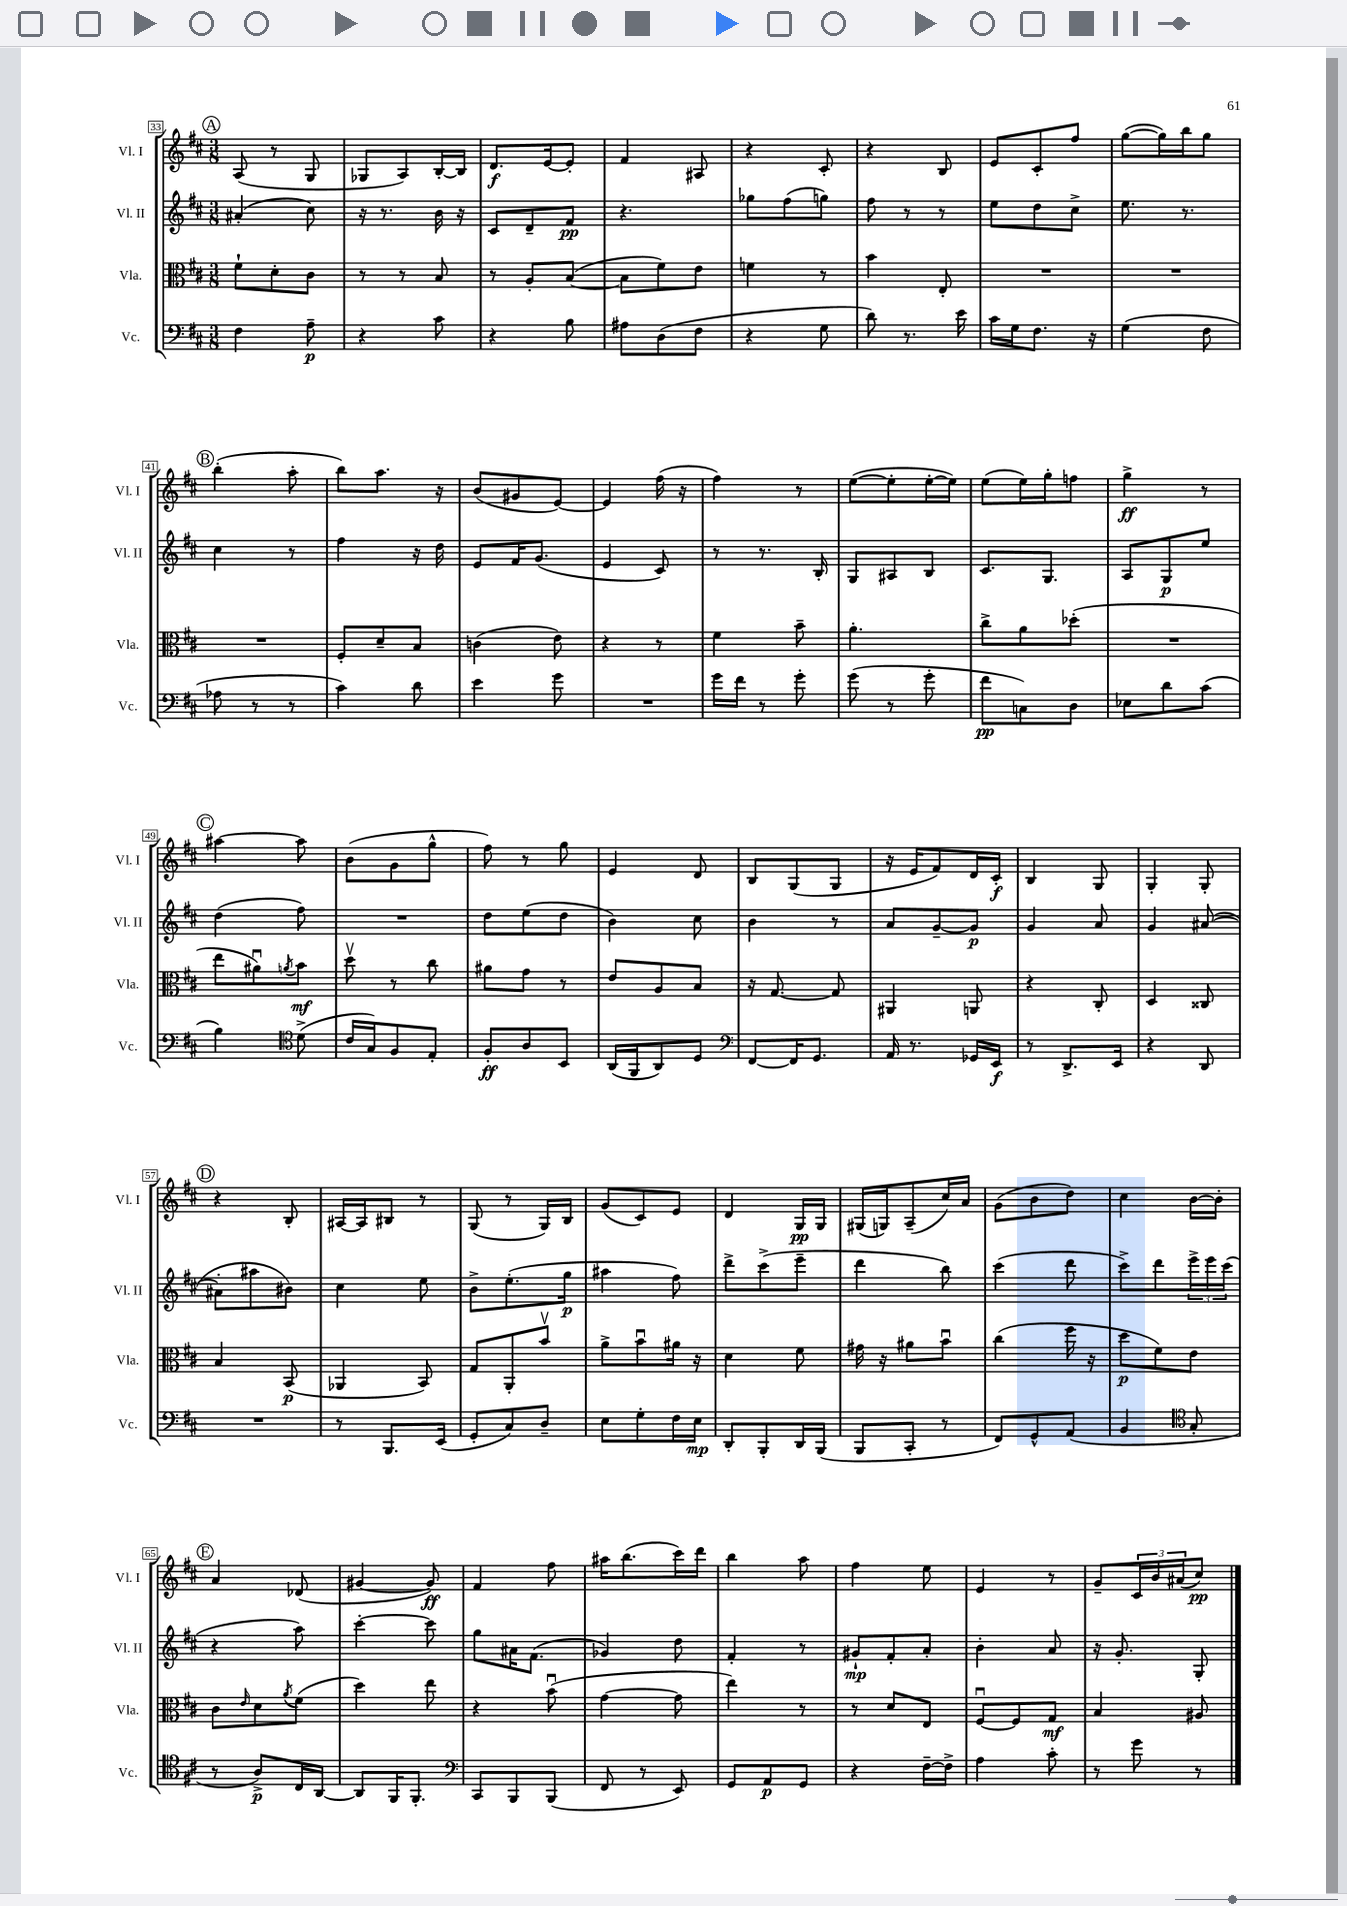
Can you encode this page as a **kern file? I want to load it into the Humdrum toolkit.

**kern	**kern	**kern	**kern
*staff4	*staff3	*staff2	*staff1
*clefF4	*clefC3	*clefG2	*clefG2
*k[f#c#]	*k[f#c#]	*k[f#c#]	*k[f#c#]
*M3/8	*M3/8	*M3/8	*M3/8
4F#	8f#`	(4a#'	(8A
.	8d'	.	8r
8A~	8c#	8cc#)	8G
=	=	=	=
4r	8r	16r	8G-
.	.	8.r	.
.	8r	.	8A)
8c#	8B	16b	[16B'
.	.	16r	16B]
=	=	=	=
4r	8r	8c#	8.d
.	8A'	8d~	.
.	.	.	[16e
8B	([8B	8f#	8e']
=	=	=	=
8A#	8B]	4.r	4f#
(8D	8f#)	.	.
8F#	8e	.	8A#
=	=	=	=
4r	4f	8gg-	4r
.	.	(8ff#	.
8G	8r	8gg)	8c#'
=	=	=	=
8d)	4b	8ff#	4r
8.r	.	8r	.
.	8E'	8r	8B
16e	.	.	.
=	=	=	=
16c#	4.r	8ee	8e
16G	.	.	.
8.F#	.	8dd	8c#'
.	.	8cc#^	8ff#
16r	.	.	.
=	=	=	=
(4G	4.r	8.ee	([8gg
.	.	.	16gg])
.	.	8.r	16bb
8F#	.	.	8gg
=	=	=	=
8A-	4.r	4cc#	(4bb'
8r	.	.	.
8r	.	8r	8aa'
=	=	=	=
4c#)	8F#'	4ff#	8bb)
.	8d~	.	8.aa
8d	8B	16r	.
.	.	16dd	16r
=	=	=	=
4e	(4c	8e	(8b
.	.	16f#	8g#
.	.	(8.g	.
8g	8e)	.	[8e)
=	=	=	=
4.r	4r	4e	4e]
.	8r	8c#)	(16ff#
.	.	.	16r
=	=	=	=
16g	4f#	8r	4ff#)
16f#	.	.	.
8r	.	8.r	.
8g'	8b~	.	8r
.	.	16B'	.
=	=	=	=
(8g	4.a'	8G	([8ee
8r	.	8A#	8ee']
8g'	.	8B	[16ee'
.	.	.	16ee])
=	=	=	=
8f#	8cc#^	8.c#	(8ee
8C)	8a	.	16ee)
.	.	8.G	16gg'
8D	(8dd-'	.	8ff
=	=	=	=
8E-	4.r	8A	4gg^
8d	.	8G	.
(8c#	.	8ee	8r
=	=	=	=
4B)	8ee	(4dd	[4aa#
.	8a#u)	.	.
*clefC4	*	*	*
.	8qa	.	.
(8d^	8b	8ff#)	8aa#]
=	=	=	=
16c#	8ddv	4.r	(8b
16G)	.	.	.
8F#	8r	.	8g
8E'	8cc#	.	8gg^^
=	=	=	=
8F#'	8a#	8dd	8ff#)
8A	8g	(8ee	8r
8BB	8r	8dd	8gg
=	=	=	=
(16AA	8e	4b)	4e
16FF#	.	.	.
8AA)	8A	.	.
8D	8B	8cc#	8d
=	=	=	=
*clefF4	*	*	*
[8FF#	16r	4b	8B
.	[8.G	.	.
16FF#]	.	.	(8G
8.GG	.	.	.
.	8G]	8r	8G
=	=	=	=
16AA	4AA#	8a	16r
8.r	.	.	16e
.	.	[8g~	8f#)
16GG-	8AA	8g]	16d
16EE	.	.	16c#'
=	=	=	=
8r	4r	4g	4B
8.DD^	.	.	.
.	8C#'	8a	8G
16EE	.	.	.
=	=	=	=
4r	4D	4g	4G'
8DD	8C##	([8a#	8G'
=	=	=	=
4.r	4B	8a#']	4r
.	.	8aa#	.
.	(8BB	8b#)	8B'
=	=	=	=
8r	4AA-	4cc#	[16A#
.	.	.	16A#]
8.BBB	.	.	8B#
.	8BB)	8ee	8r
(16EE	.	.	.
=	=	=	=
8GG'	8G	8b^	(8G
8C#)	8AA'	(8.ee'	8r
8D~	8bv	.	16G)
.	.	16gg	16B
=	=	=	=
8E	8a^	4aa#	(8g
8G'	8bu	.	8c#)
16F#	16a#	8ff#)	8e
16E	16r	.	.
=	=	=	=
8DD'	4d	8ddd^	4d
8BBB'	.	(8ccc#^	.
16DD	8f#	8eee~	16G
(16BBB	.	.	16G
=	=	=	=
8BBB	16g#	4ddd	(16G#
.	16r	.	16G)
8CC#'	8a#	.	(8A~
8r	8bu	8bb)	16cc#)
.	.	.	16a
=	=	=	=
8FF#)	(4cc#	(4ccc#	(8g
8GG^^	.	.	8b
(8AA	16ff#	8ddd	8dd)
.	16r	.	.
=	=	=	=
4BB	8dd	8ccc#^)	4cc#
.	8f#)	8ddd	.
*clefC4	*	*	*
8G'	8e	24eee^	[16b
.	.	24eee	.
.	.	.	16b']
.	.	(24ccc#	.
=	=	=	=
8r	8c#	4r	4a
.	16qqe	.	.
8A^)	8d	.	.
.	8qa	.	.
16C#	(8f#	8aa)	(8d-
[16AA	.	.	.
=	=	=	=
8AA]	4dd)	[4ccc#'	[4g#
16FF#	.	.	.
8.FF#'	.	.	.
.	8ee	8ccc#]	8g#])
=	=	=	=
*clefF4	*	*	*
8CC#	4r	8gg	4f#
8BBB	.	16a#	.
.	.	(8.f#	.
(8BBB	(8bu	.	8ff#
=	=	=	=
8FF#	[4g	4g-)	16aa#
.	.	.	(8.bb
8r	.	.	.
8EE)	8g]	8dd	16ccc#)
.	.	.	16ddd
=	=	=	=
8GG	4ee)	4f#'	4bb
8AA	.	.	.
8GG	8r	8r	8aa
=	=	=	=
4r	8r	8g#`	4ff#
.	8d	8f#'	.
[16F#~	8E	8a'	8ee
16F#^]	.	.	.
=	=	=	=
4A	[8F#u	4b'	4e
.	8F#]	.	.
8c#'	8G	8a	8r
=	=	=	=
8r	4B	16r	8g~
.	.	8.g'	.
8g	.	.	24c#
.	.	.	24b
.	.	.	(24a#
8r	8A#	8G'	8cc#)
==	==	==	==
*-	*-	*-	*-
